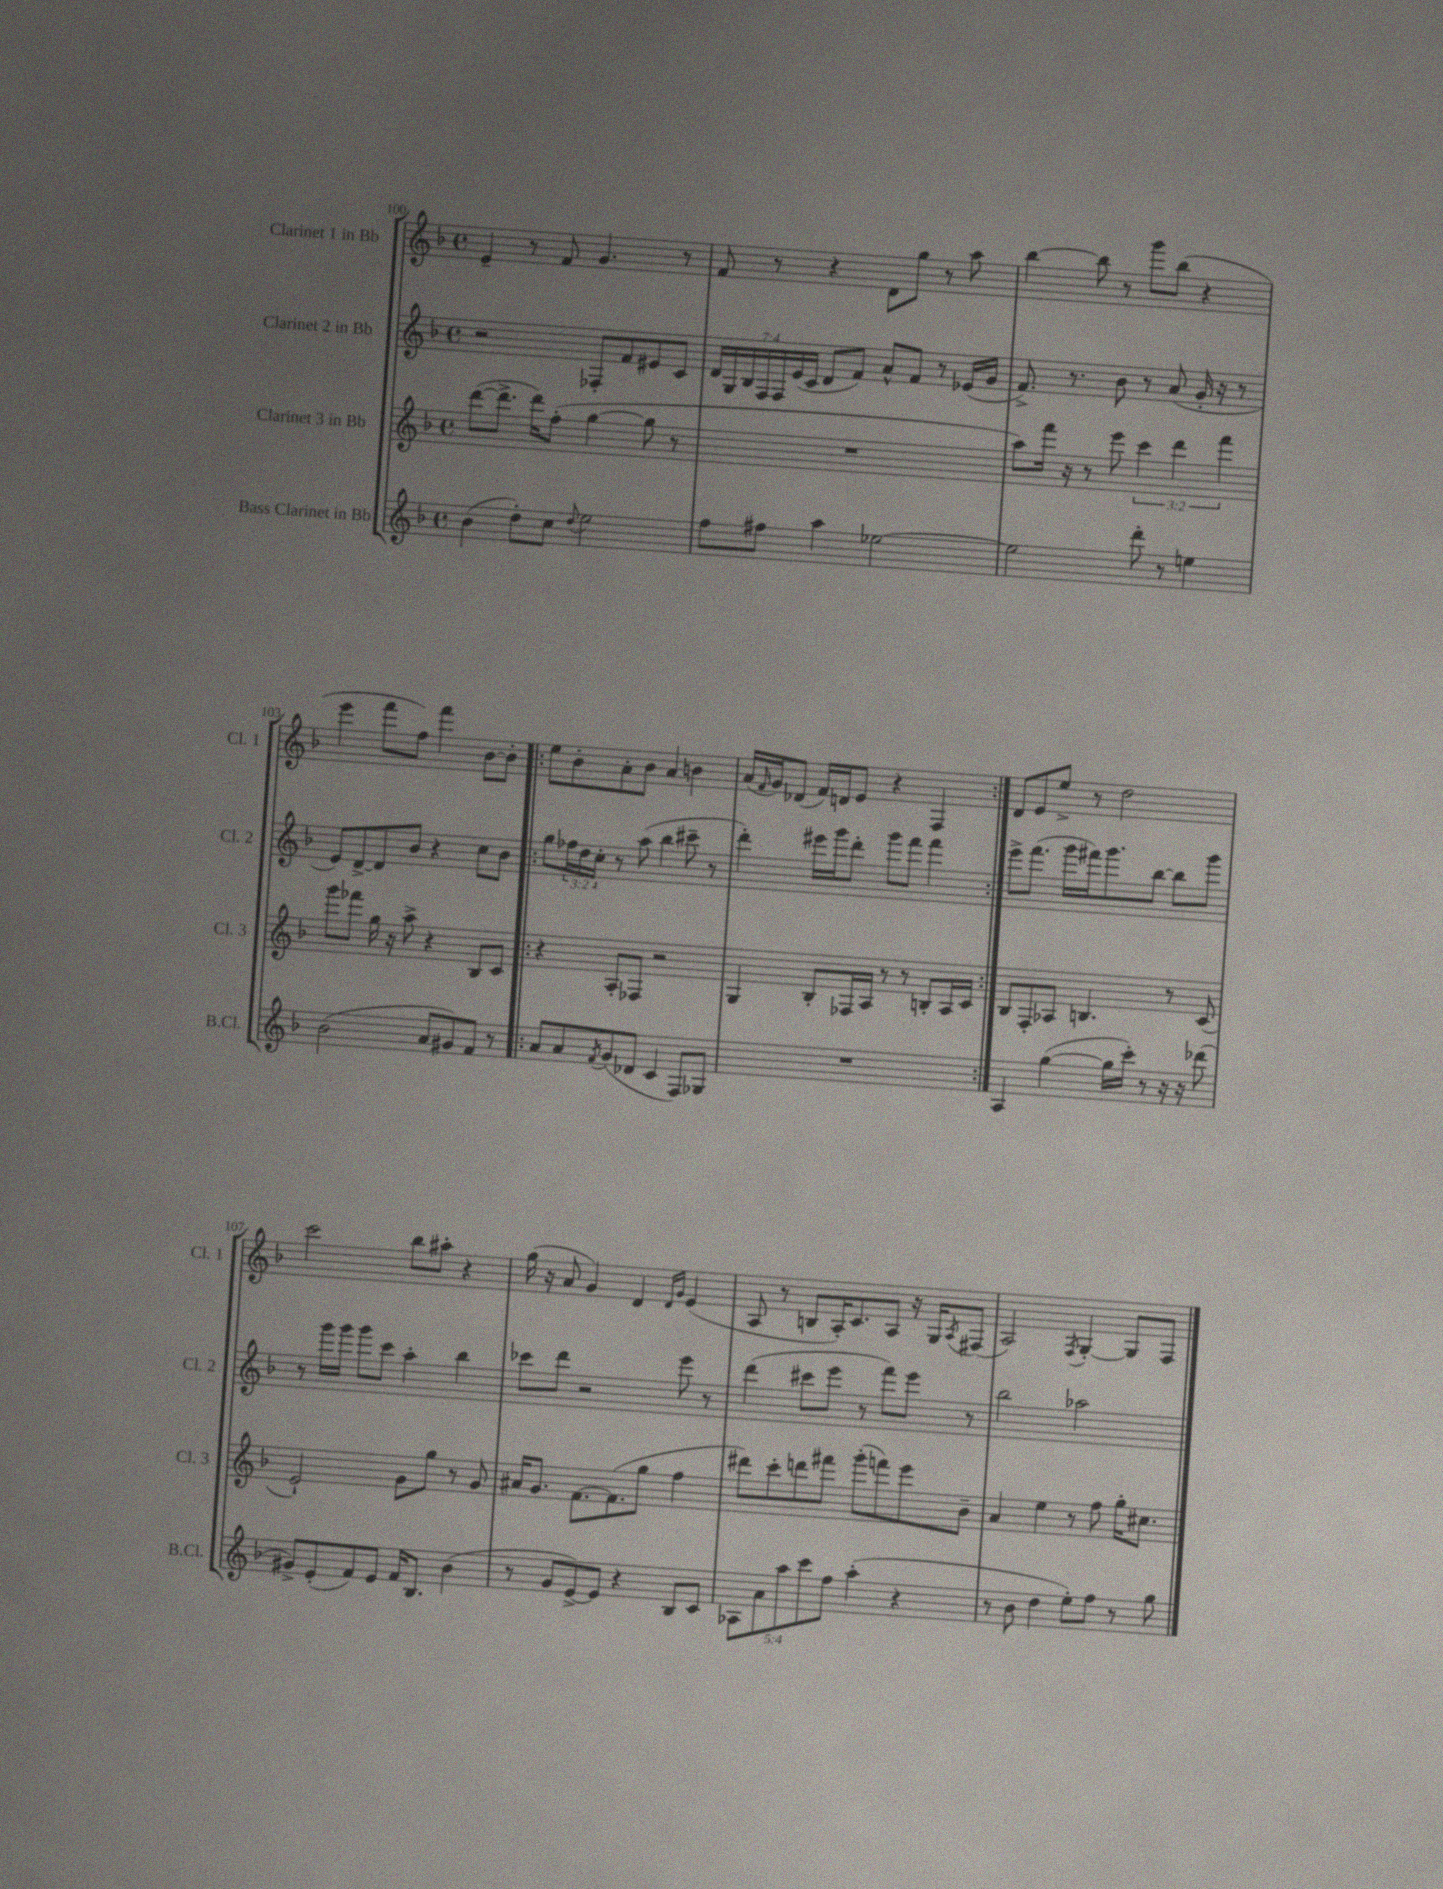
<<
\new StaffGroup <<
\new Staff = "s0" \with { instrumentName = "Clarinet 1 in Bb" shortInstrumentName = "Cl. 1" } {
    \clef treble \key f \major \defaultTimeSignature \time 4/4
    e'4-- r8 f'8 g'4. r8 |
    f'8 r8 r4 d'8 g''8 r8 a''8 |
    bes''4~ bes''8 r8 g'''8 bes''8( r4 |
    e'''4 f'''8 f''8) f'''4 bes'8~ bes'8-. |
    \repeat volta 2 { e''8 bes'8-. a'8-. bes'8 a'4 b'4 |
    a'16( \grace { f'16 } g'16) des'8( f'16) d'16 e'8 r4 f4 | }
    d'8 e'8 e''8-> r8 d''2 |
    c'''2 bes''8 ais''8-. r4 |
    g''16( r16 a'8 g'4) d'4 \grace { d'16 g'16 } e'4( |
    a8 r8 b8 a16-.) c'8. a8 r16 g16 \acciaccatura { a8 } fis8( |
    a2) \acciaccatura { f8 } g4~-. g8 f8 \bar "|." |
}
\new Staff = "s1" \with { instrumentName = "Clarinet 2 in Bb" shortInstrumentName = "Cl. 2" } {
    \clef treble \key f \major \defaultTimeSignature \time 4/4 \override Staff.TupletNumber.text = #tuplet-number::calc-fraction-text
    r2 fes8-. f'8 eis'8 c'8 |
    \tuplet 7/4 { d'16 g16 bes16 f16 f16 e'16( c'16 } d'8 f'8) a'8-^ f'8 r8 ees'16( g'16 |
    f'8.->) r8. bes'8 r8 a'8( g'16-. r16 r8 |
    e'8) d'8~-> d'8 bes'8 r4 c''8 bes'8 |
    \repeat volta 2 { g''8 \tuplet 3/2 { fes''16 d''16 c''16-. } r8 a''8( bes''4 cis'''8-- r8 |
    d'''4-.) eis'''16 g'''16 d'''8-. g'''8 f'''8 f'''4 | }
    e'''8-> f'''8.( g'''16 fis'''16) g'''8. bes''8~ bes''8 g'''8 |
    r8 g'''16 g'''16 g'''8 c'''8 a''4-. bes''4 |
    ces'''8 d'''8 r2 e'''8 r8 |
    d'''4( cis'''8 e'''8 r8 f'''8) e'''8 r8 |
    bes''2 aes''2 \bar "|." |
}
\new Staff = "s2" \with { instrumentName = "Clarinet 3 in Bb" shortInstrumentName = "Cl. 3" } {
    \clef treble \key f \major \defaultTimeSignature \time 4/4 \override Staff.TupletNumber.text = #tuplet-number::calc-fraction-text
    d'''8~( d'''8.-> d'''16) f''8-.( g''4~ g''8 r8 |
    R1 |
    a''8) f'''16 r16 r8 e'''8 \tuplet 3/2 { c'''4 d'''4 f'''4 } |
    g'''8 fes'''8 g''16 r16 a''8-> r4 bes8 c'8 |
    \repeat volta 2 { r4 a8-. fes8 r2 |
    g4 bes8-. fes16 a16 r8 r8 b8-. a16 c'16 | }
    bes8 f8-. aes8 b4. r8 c'8( |
    e'2-!) g'8 g''8 r8 g'8 |
    ais'16 g'8. f'8.~ f'8.( g''8 f''4 |
    dis'''8) c'''8-. d'''8 fis'''8 g'''8-.( f'''8) e'''8 bes'8-- |
    a'4 e''4 r8 f''8 g''16-. cis''8. \bar "|." |
}
\new Staff = "s3" \with { instrumentName = "Bass Clarinet in Bb" shortInstrumentName = "B.Cl." } {
    \clef treble \key f \major \defaultTimeSignature \time 4/4 \override Staff.TupletNumber.text = #tuplet-number::calc-fraction-text
    bes'4( d''8-.) c''8 \appoggiatura { d''8 } e''2 |
    f''8 fis''8 a''4 ees''2~ |
    ees''2 d'''8-. r8 e''4 |
    bes'2( a'8 gis'8) f'8 r8 |
    \repeat volta 2 { a'8 a'8 \acciaccatura { f'8 } g'8( des'8 c'4 f8) ges8 |
    R1 | }
    a4 g''4~( g''16 c'''16-.) r8 r16 r16 des'''8( |
    gis'8->) e'8-.( f'8) e'8 f'16 bes8. bes'4( |
    r8 g'8 e'8~->) e'8 r4 bes8 c'8 |
    \tuplet 5/4 { aes8 a'8 a''8 c'''8 f''8 } a''4-.( r4 |
    r8 bes'8 d''4 e''8-.) f''8 r8 g''8 \bar "|." |
}
>>
>>
\layout { \context { \Score currentBarNumber = #100 } }
